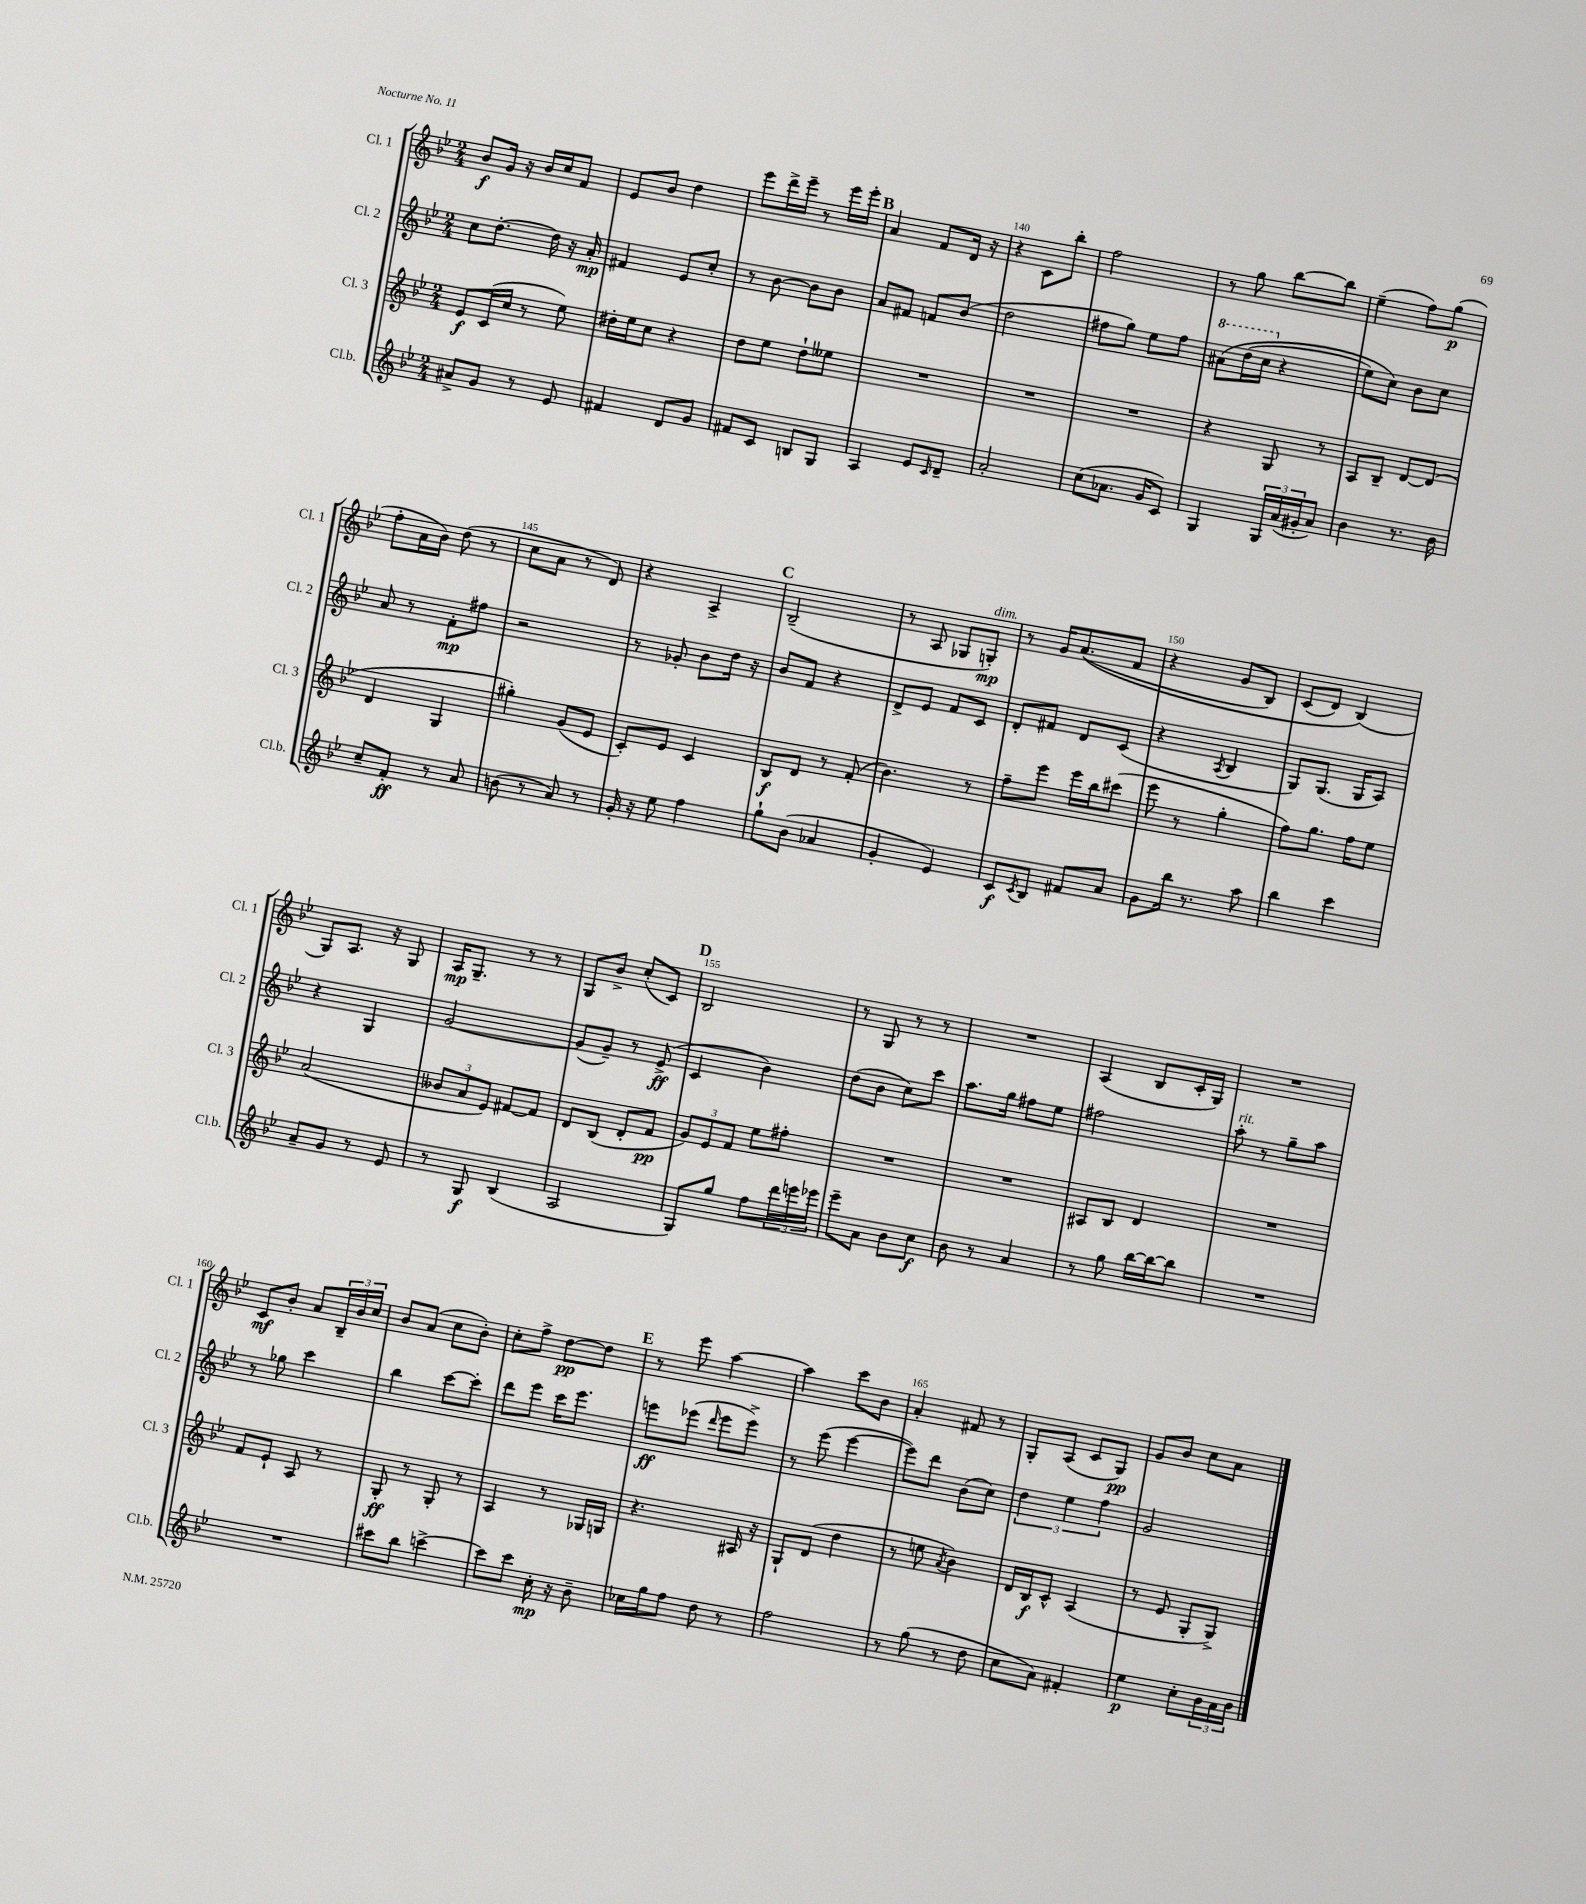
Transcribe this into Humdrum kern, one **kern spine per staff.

**kern	**kern	**kern	**kern
*staff4	*staff3	*staff2	*staff1
*clefG2	*clefG2	*clefG2	*clefG2
*k[b-e-]	*k[b-e-]	*k[b-e-]	*k[b-e-]
*M2/4	*M2/4	*M2/4	*M2/4
8a#^/L	8e-/L	8cc\L	8b-/L
8g/J	(16c/L	[8.dd'\J	16g/Jk
.	16cc/JJ	.	16r
8r	8r	.	16b-/LL
.	.	16dd\]	16cc/J
8e-/	8ee-\)	16r	8f/J
.	.	16a'/	.
=	=	=	=
4f#/	16dd#'\LL	4f#/	8e-/L
.	16ee-\J	.	.
.	8cc\J	.	8b-/J
8d/L	4r	8e-/L	4dd\
8g/J	.	8cc'/J	.
=	=	=	=
8f#/L	8dd\L	8r	8eee-\L
8c/J	8ee-\J	[8b-\	16ddd^\L
.	.	.	16eee-~\JJ
8B/L	8dd`\L	8b-\]L	8r
8G/J	8ee--\J	8b-\J	16eee-\LL
.	.	.	16eee-'\JJ
=	=	=	=
4A/	2r	8a/L	4a/
.	.	8f#/J	.
8e-/L	.	8f/L	8f/L
16qqc/	.	.	.
8d~/J	.	(8b-/J	16d/Jk
.	.	.	16r
=	=	=	=
2a'/	2r	2dd\	4r
.	.	.	8c\L
.	.	.	8bb-'\J
=	=	=	=
(8cc\L	2r	8ff#\L	2ff\
8.a-\J	.	8gg\J)	.
.	.	8ee-\L	.
16g/LK	.	.	.
8c/J)	.	8ff#\J	.
=	=	=	=
4G/	4r	&(8aa#\L	8r
.	.	(16ddd\L	8gg\
.	.	16ccc\JJ	.
24G/LL	8G/	4r	[8bb-\L
(24a/	.	.	.
24g#'/J	.	.	.
8a/J)	8r	.	8bb-\]J
=	=	=	=
4b-\	8A/L	8ee-\L)	(4ee-~\
.	8B-~/J	8cc\J&)	.
8.r	[8d/L	8b-\L	8ff\L)
.	(8d/]J	8cc\J	(8gg\J
16b-\	.	.	.
=	=	=	=
8cc~/L	4d/	8a/	8ff'\L
8f'/J	.	8r	16a\L
.	.	.	16b-\JJ)
8r	4G/	8f'\L	(8dd\
8a/	.	8ff#\J	8r
=	=	=	=
(8b\	4gg#'\)	2r	8cc\L
8r	.	.	8a\J
8a/)	(8g/L	.	8r
8r	8e-/J	.	8d/)
=	=	=	=
16g'/	8c'/L)	8r	4r
16r	.	.	.
8ee-\	8e-/J	8g-'/	.
4ff\	4c/	8b-\L	4A^/
.	.	16dd\Jk	.
.	.	16r	.
=	=	=	=
8gg`\L	8B-/L	8b-/L	(2B-~/
(8b-\J	8d/J	8f/J	.
4a-/	8r	4r	.
.	(8f'/	.	.
=	=	=	=
4g'/	4.b-\)	8d^/L	8r
.	.	8e-/J	8A/
4e-/)	.	8f/L	8G-/L
.	8r	8c/J	8G'/J)
=	=	=	=
8c/L	8ff~\L	8d'/L	8r
8qc/	.	.	.
8B-/J	8eee-\J	8f#/J	16g/LK
.	.	.	&((8.a/
8f#/L	16eee-\LL	8d/L	.
.	16bb-\J	.	.
8a/J	(8ccc#\J	(8c/J	8f/J
=	=	=	=
8g\L	8eee-\	4r	4r
16bb-\Jk	8r	.	.
8.r	.	.	.
.	.	8qA/	.
.	4gg'\	4B-/	8g/L
8aa\	.	.	8B-/J)
=	=	=	=
4bb-\	8ff\L)	8G/L)	(8c/L
.	8.gg\J	(8.G/J	8d/J)
4ccc\	.	.	(4B-/&)
.	16ff\LK	16G/LK	.
.	8ee-\J	8A/J)	.
=	=	=	=
8a~/L	(2a/	4r	8G/L)
8g/J	.	.	8.A/J
8r	.	4G/	.
.	.	.	16r
8e-/	.	.	8G/
=	=	=	=
8r	12b--/L	[2g/	16A/LK
.	.	.	8.G~/J
.	12a/	.	.
8G/	.	.	.
.	12e-/J)	.	.
(4B-/	[8f#/L	.	8r
.	8f#/]J	.	8r
=	=	=	=
2A/	8d/L	(8g/]L	8G/L
.	(8B-/J	8g~/J)	8b-^/J
.	8d'/L	8r	(8cc'/L
.	8f/J	(8e-^/	8c/J)
=	=	=	=
8G/L)	12g/L)	4c/	2B-/
.	12e-/	.	.
8gg/J	.	.	.
.	12f/J	.	.
8ff\L	8ee-\L	4b-\)	.
24ddd\L	8ff#'\J	.	.
24eee\	.	.	.
24eee-\JJ	.	.	.
=	=	=	=
8eee-~\L	2r	(8dd\L	8r
8a\J	.	8b-\J	8G/
8b-\L	.	8cc\L)	8r
8cc\J	.	8ccc\J	8r
=	=	=	=
8b-\	2r	8.aa\L	2r
8r	.	.	.
.	.	16gg\Jk	.
4a/	.	8ff#\L	.
.	.	8ee-\J	.
=	=	=	=
8r	8A#/L	2ff#\	(4A/
8gg\	8B-/J	.	.
[16bb-\LL	4d/	.	8B-/L
16bb-\_J	.	.	.
8bb-\]J	.	.	16c'/L
.	.	.	16G/JJ)
=	=	=	=
2r	2r	8aa'\	2r
.	.	8r	.
.	.	8gg~\L	.
.	.	8aa\J	.
=	=	=	=
2r	8f/L	8r	8c/L
.	8e-`/J	8gg-\	8b-'/J
.	8A/	4ccc\	8a/L
.	8r	.	24B-~/L
.	.	.	24b-/
.	.	.	24cc/JJ
=	=	=	=
8ccc#\L	8G'/	4bb-\	8b-/L
8bb-\J	8r	.	(8a/J
[4ccc^\	8G'/	[8ccc\L	8cc\L
.	8r	8ccc'\]J	8b-'\J)
=	=	=	=
8ccc\]L	4A/	8ddd\L	8cc'\L
8ccc\J	.	8eee-\J	8ff^\J
16cc'\	8r	16ccc\LK	[8dd\L
16r	.	8.eee-\J	.
8b-~\	16G-/LL	.	8dd\]J
.	16G/JJ	.	.
=	=	=	=
16cc-\LL	4.r	8eee\L	8r
16gg\J	.	.	.
8ff\J	.	(8eee-\J	8eee-\
.	.	16qqddd/	.
8dd\	.	8eee-\L	[4aa\
8r	16A#/	8eee-^\J)	.
.	16r	.	.
=	=	=	=
2ff\	8G`/L	8r	4aa\]
.	(8d/J	(8eee-\	.
.	4dd\	[4eee-\	8ccc\L
.	.	.	8b-\J
=	=	=	=
8r	8r	8eee-\]L)	4a'/
(8gg\	8ee\	8ddd\J	.
.	8qa/	.	.
8r	4b-\)	(8b-\L	8f#/
8dd\	.	8cc\J)	8r
=	=	=	=
8cc\L	16d/LL	6dd\	8G'/L
.	16B-/J	.	.
8a\J)	8c^^/J	.	(8A/J
.	.	6ee-\	.
4f#'/	(4A/	.	8c/L
.	.	6ff\	.
.	.	.	8G/J)
=	=	=	=
4ee-\	8r	2g/	8g/L
.	8e-/	.	8b-/J
8cc'\L	8G'/L	.	8cc\L
24b-\L	8G^/J)	.	8a\J
24a\	.	.	.
24b-\JJ	.	.	.
==	==	==	==
*-	*-	*-	*-
